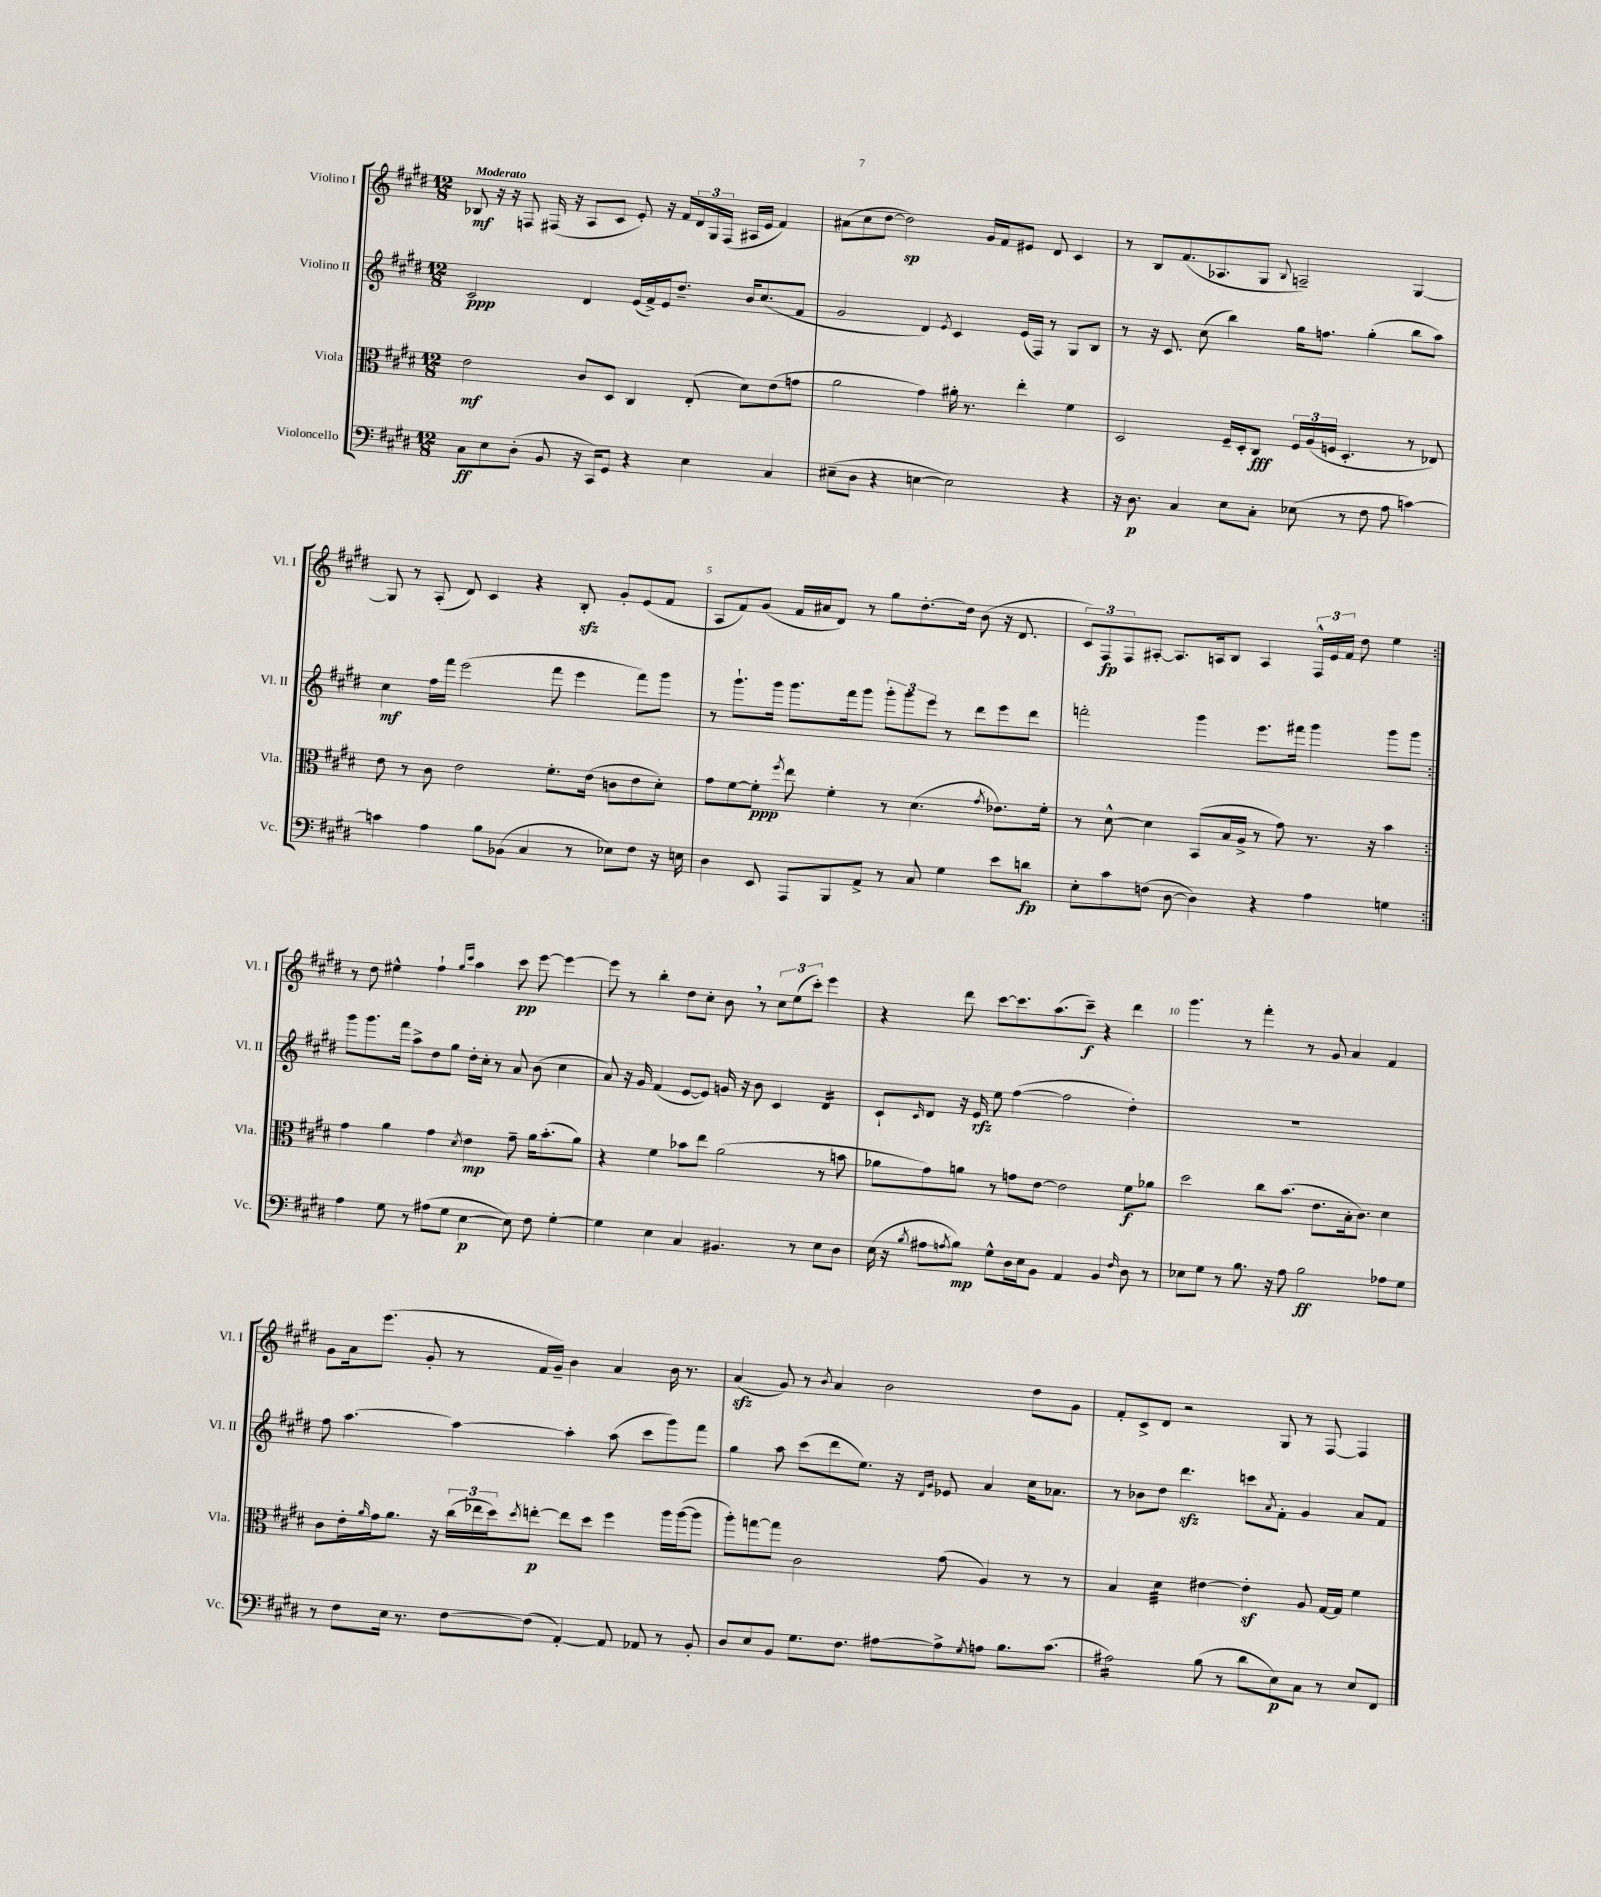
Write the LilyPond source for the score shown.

<<
\new StaffGroup <<
\new Staff = "s0" \with { instrumentName = "Violino I" shortInstrumentName = "Vl. I" } {
    \clef treble \key e \major \numericTimeSignature \time 12/8 \tempo "Moderato"
    \repeat volta 2 { bes8\mf r16 r16 f8 fis16( r16 a8 cis'8 e'8-.) r16 fis'16 \tuplet 3/2 { dis'16 gis16 fis16( } ais16 e'16 fis'4) |
    ais'8( cis''8 dis''8~ dis''2\sp) gis'16 fis'16 eis'8 dis'8 cis'4 |
    r8 b8 fis'8.( aes8. gis8 \appoggiatura { b8 } a2--) gis4~ |
    gis8 r8 a8-.( dis'8) cis'4 r4 b8-.\sfz gis'8-. e'8( fis'8 |
    a8 fis'8) gis'8( fis'16 ais'16 dis'8) r8 gis''8 dis''8.~-. dis''16 b'8( r16 dis'8. |
    \tuplet 3/2 { cis'8) fis8\fp fis8 } ais8~-. ais8. a16 b8 a4 \tuplet 3/2 { fis16-^ e'16 fis'16 } dis''8 e''4 | }
    r8 dis''8 eis''4-^ fis''4-! \grace { gis''16 cis'''16 } a''4 cis'''8\pp e'''8~ e'''4~ |
    e'''8 r8 b''4-. dis''8 cis''8-. b'8 \breathe r8 \tuplet 3/2 { cis''8 e''8( cis'''8-.) } e'''4 |
    r4 dis'''8 cis'''8~ cis'''8. a''8.( cis'''8--\f) r4 dis'''4 |
    gis'''4. r8 fis'''4-. r8 gis'8 a'4 fis'4 |
    gis'8 a'16 e'''8.( gis'8-. r8 fis'16 gis'16--) b'4 a'4 b'16 r8. |
    a'4\sfz( gis'8) r8 \acciaccatura { b'8 } a'4 b'2 dis''8 gis'8 |
    fis'8-. cis'8-> dis'8 r2 gis8 r8 fis8~ fis4 \bar "|." |
}
\new Staff = "s1" \with { instrumentName = "Violino II" shortInstrumentName = "Vl. II" } {
    \clef treble \key e \major \numericTimeSignature \time 12/8
    \repeat volta 2 { cis'2\ppp dis'4 e'16( fis'16->) e'16 dis''8.-- b'16 cis''8.( fis'8 |
    gis'2 dis'4) \acciaccatura { e'8 } cis'4 e'16( fis16) r8 gis8 b8 |
    r8 r16 cis'8. cis''8( b''4) gis''16 f''8. gis''4-.( b''8 a''8) |
    cis''4\mf fis''16 fis'''16 e'''2( fis'''8 e'''4 fis'''8) gis'''8 |
    r8 gis'''8.-! gis'''16 gis'''8. fis'''16 gis'''8 \tuplet 3/2 { gis'''8-. gis'''8 e'''8 } r8 dis'''8 e'''8 dis'''8 |
    f'''2-. gis'''4 e'''8. fis'''16 gis'''4 gis'''8 gis'''8 | }
    gis'''8 gis'''8. fis'''16 a''8-> dis''8 gis''8 dis''16-. cis''16-. r8 a'8 b'8( cis''4 |
    a'8) r16 gis'16 fis'4( e'8~ e'8) g'16 r16 b'8 cis'4 dis'4:16 |
    cis'8-! \grace { cis'16 } dis'8 r16 e'16\rfz e''8 fis''4~( fis''2 dis''4-.) |
    R1. |
    fis''8 a''4.~ a''4~ a''4-. a''8( cis'''8 gis'''8) fis'''8 |
    gis''4 a''8 cis'''8( dis'''8 e''8.) r16 \grace { dis'16 gis'16 } ees'8 a'4 cis''16 aes'8. |
    r8 bes'8 dis''8 dis'''4.\sfz c'''8 \acciaccatura { a'8 } fis'8-. gis'4 a'8 fis'8 \bar "|." |
}
\new Staff = "s2" \with { instrumentName = "Viola" shortInstrumentName = "Vla." } {
    \clef alto \key e \major \numericTimeSignature \time 12/8
    \repeat volta 2 { e'2\mf cis'8 dis8 cis4 e8-.( dis'8) e'8( g'8 |
    a'2 gis'4) ais'16-. r8. e''4-. fis'4 |
    dis2 fis16-- dis16-. cis8\fff \tuplet 3/2 { fis16 a16( f16 } dis4.-. r8 ees8) |
    e'8 r8 cis'8 e'2 fis'8.-. e'16( c'8 e'8 dis'8-.) |
    gis'8 fis'8~ fis'8-.\ppp \acciaccatura { fis''8 } e''8 fis'4-. r8 dis'4.( \acciaccatura { gis'8 } ees'8.) fis'16-. |
    r8 dis'8~-^ dis'4 b,8( b16 a16-> r8 gis'8) r8. r16 b'4 | }
    gis'4 a'4 gis'4 \acciaccatura { dis'8 } e'4\mp gis'8-- a'16 b'8.-.( a'8) |
    r4 fis'4 bes'8 e''8 a'2( r8 b'8 |
    aes'8 gis'8) a'8 r8 g'8 e'8~ e'2 fis'8\f aes'8 |
    dis''2 cis''8 b'8.( e'8. b16-. cis'8.) dis'4 |
    cis'8 e'16-. \grace { a'16 } gis'16 a'8. r16 \tuplet 3/2 { cis''16( ees''16 dis''16) } \acciaccatura { dis''8 } e''8~-.\p e''8 dis''8 fis''4 a''16 a''16~( a''8 |
    a''8-.) g''8~ g''8 cis'2 gis'8( a4) r8 r8 |
    b4 dis'4:32 eis'4~ eis'4-.\sf a8 gis16~ gis16 fis'4 \bar "|." |
}
\new Staff = "s3" \with { instrumentName = "Violoncello" shortInstrumentName = "Vc." } {
    \clef bass \key e \major \numericTimeSignature \time 12/8
    \repeat volta 2 { cis8\ff e8 dis8-.( b,8 r16 cis,16) gis,8 r4 e4 cis4 |
    eis8--( dis8 r4 e4~ e2) r4 |
    r16 dis8.\p cis4 e8 cis8-. ees8( r8 fis8 a8 c'4~) |
    c'4 a4 b8 bes,8( cis4 r8 ees8) fis8 r16 e16 |
    dis4 e,8 a,,8 b,,8 a,8-> r8 cis8 gis4 e'8 d'8\fp |
    e8-. cis'8 f8( dis8~ dis4) r4 a4 g4 | }
    a4 gis8 r8 ais8( gis8 e4~\p e8) fis8 gis4~-. |
    gis4 e4 cis4 bis,4. r8 e8 dis8 |
    e16( r16 \acciaccatura { b8 } ais8 \acciaccatura { a8 } b8\mp) gis8-^ dis16 e16 b,8 a,4 b,4 \grace { fis16 } dis8 r8 |
    ees8 gis8 r8 b8. r16 a8 b2\ff aes8 gis8 |
    r8 fis8 e16 r8. fis8~ fis8( a,4~-.) a,8 aes,8 r8 b,8-. |
    dis8 e8 b,8 gis8. fis8. ais8~ ais8-> \acciaccatura { gis8 } a8 b8. cis'8.( |
    ais2:16) b8( r8 dis'8 e8\p) cis8 r8 e8 fis,8 \bar "|." |
}
>>
>>
\layout { \context { \Score \override BarNumber.break-visibility = ##(#f #t #t) barNumberVisibility = #(every-nth-bar-number-visible 5) } }
